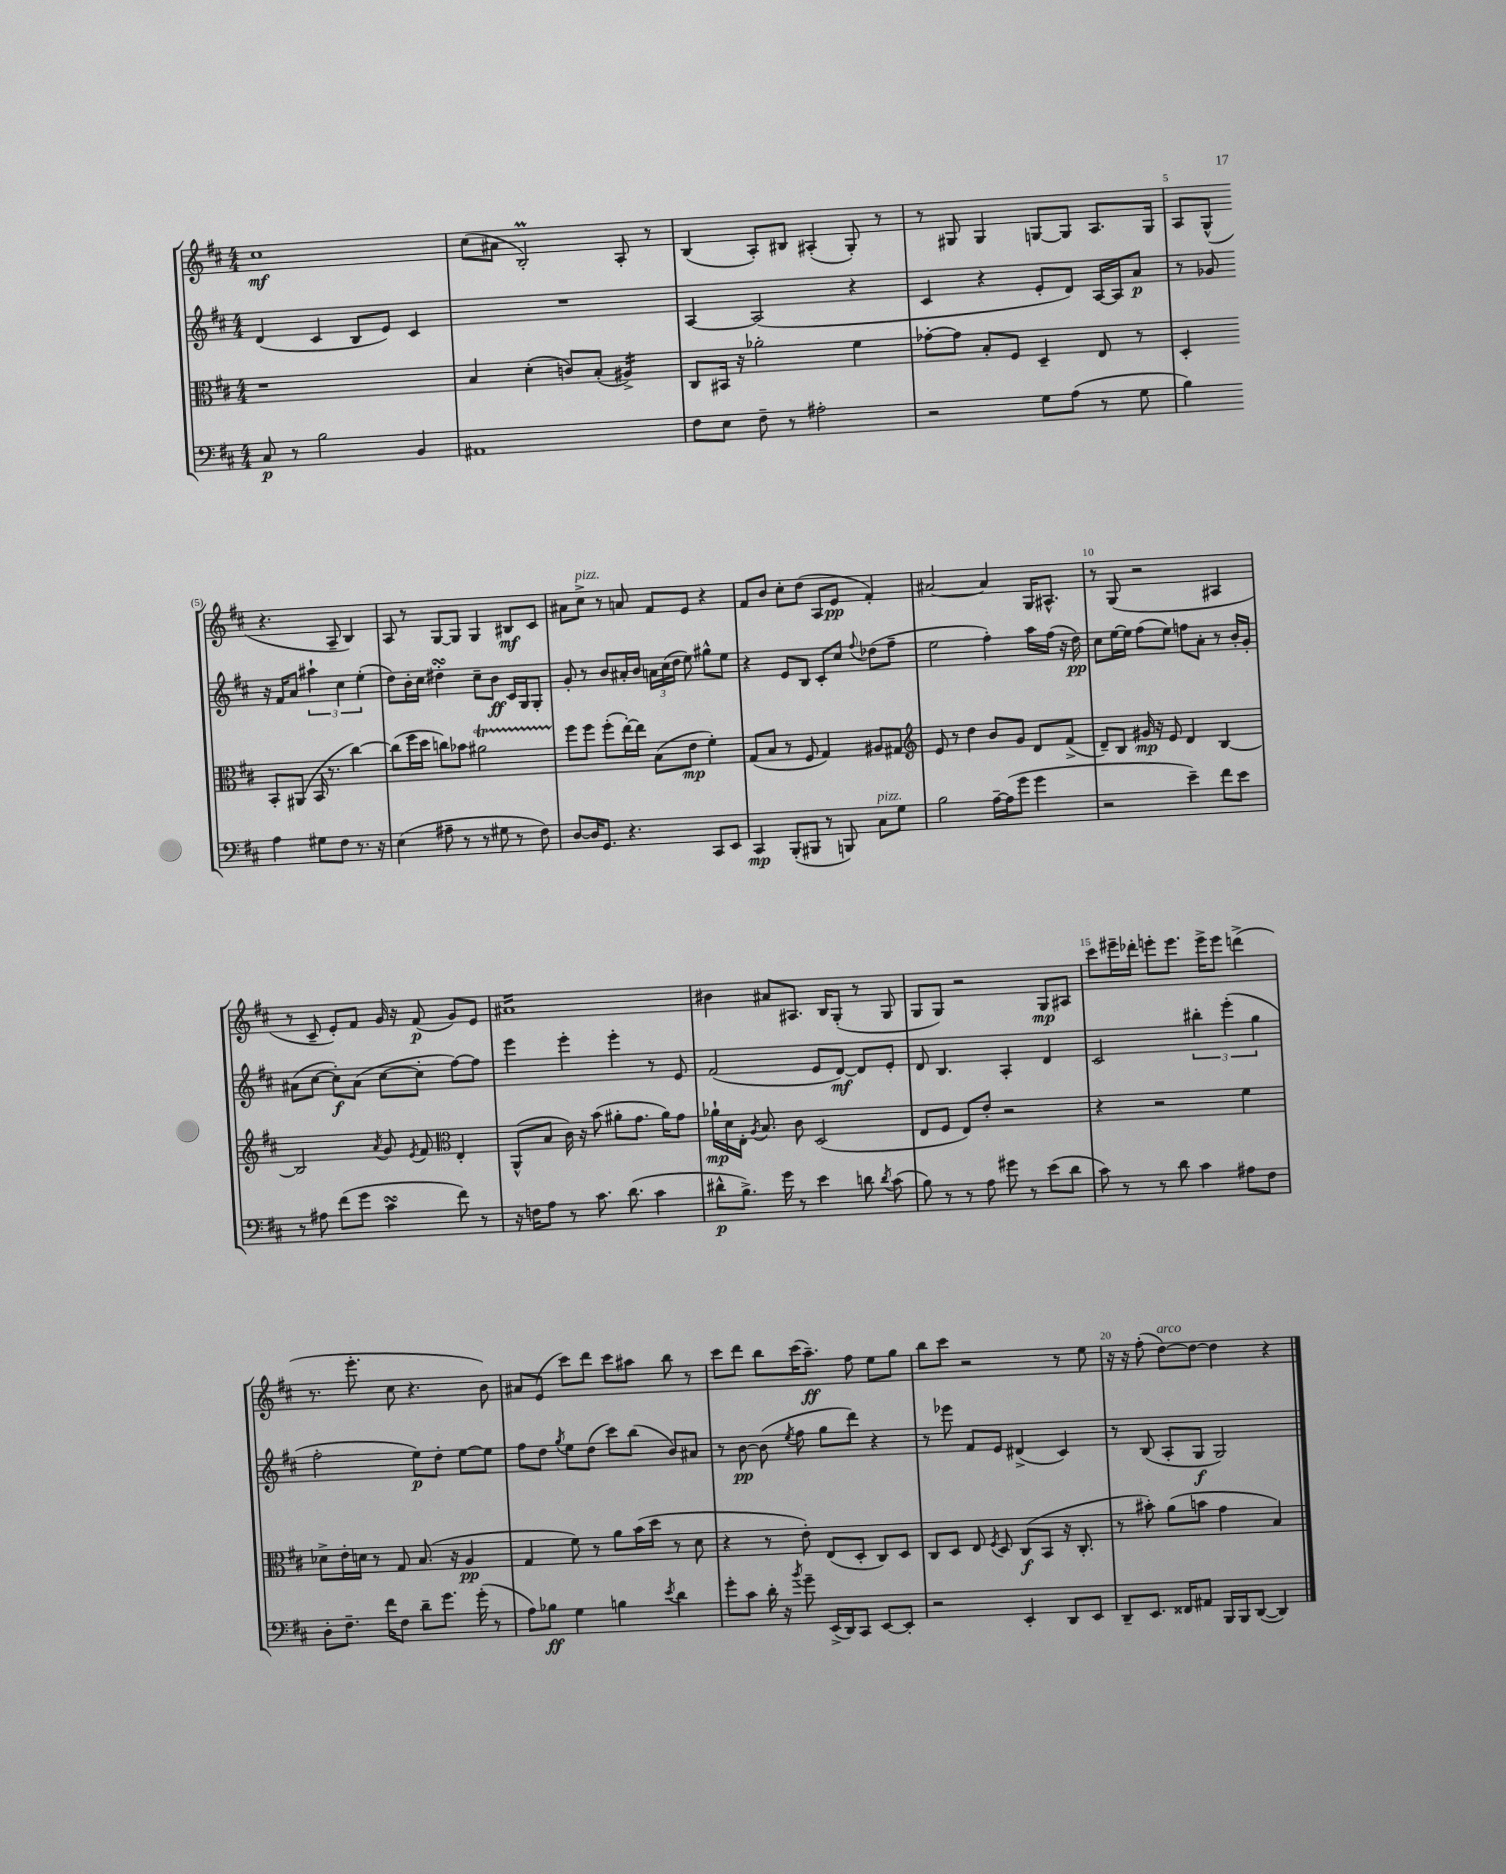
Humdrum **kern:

**kern	**kern	**kern	**kern
*staff4	*staff3	*staff2	*staff1
*clefF4	*clefC3	*clefG2	*clefG2
*k[f#c#]	*k[f#c#]	*k[f#c#]	*k[f#c#]
*M4/4	*M4/4	*M4/4	*M4/4
8C#	1r	(4d	1cc#
8r	.	.	.
2B	.	4c#	.
.	.	8B	.
.	.	8e)	.
4BB	.	4c#	.
=	=	=	=
1AA#	4B	1r	(8cc#
.	.	.	8a#
.	(4d'	.	2B')
.	8c)	.	.
.	(8B'	.	.
.	4A#^)	.	8A'
.	.	.	8r
=	=	=	=
8F#	8C#	[4A	(4B
8E	16BB#	.	.
.	16r	.	.
8F#~	2a-'	(2A]	8A')
8r	.	.	8B#
2A#'	.	.	(4A#'
.	4f#	4r	8G')
.	.	.	8r
=	=	=	=
2r	[8g-'	4c#	8r
.	8g-]	.	8G#
.	8B'	4r	4G#
.	8F#	.	.
8G	4D~	8e'	[8G
(8A	.	8d)	8G]
8r	8E	[16A	8.A
.	.	16A]	.
8G	8r	8a	.
.	.	.	16G
=	=	=	=
4B)	4D'	8r	8A
.	.	8g-	(8G^^
4A	8BB'	16r	4.r
.	.	16f#	.
.	(8AA#	8a	.
8G#	16BB	6aa#`	.
.	8.r	.	.
8F#	.	.	8A~
.	.	6cc#	.
8.r	[4cc#)	.	4B)
.	.	(6ee'	.
16r	.	.	.
=	=	=	=
(4E	(8cc#]	8dd)	8A
.	16ff#	16b'	8r
.	16dd	16cc#	.
8A#~	8cc)	4dd#'	[8G
8r	8b-	.	8G]
8r	2a#	8cc#~	4G
8G#	.	8b	.
8r	.	16c#	8B#
.	.	16G	.
8F#)	.	8G'	8c#
=	=	=	=
[8D	8ff#	8g'	8a#
16D]	8ff#	8r	8cc#^
8.GG	.	.	.
.	(8ff#'	8b	8r
4.r	[16ee')	16a#'	8a
.	16ee]	16b	.
.	(8B	24a	8f#
.	.	(24cc#	.
.	.	24dd	.
.	8e	8ee)	8e
8CC#	4f#')	8gg#^^	4r
8EE	.	8ee	.
=	=	=	=
4CC#	(8G	4r	8f#
.	8B	.	8b
(8BBB'	8r	8e	8cc#'
8BBB#	8F#	8B	(8dd
8r	4G)	8c#'	8A
8BBB)	.	8cc#	8e
.	.	8qqff#	.
8C#	8A#	(8dd-	4f#')
8G	8G#	8ff#~	.
=	=	=	=
*	*clefG2	*	*
2B	8e	2ee	[2a#
.	8r	.	.
.	4dd	.	.
[16A~	8b	4ff#')	4a#]
(16A]	.	.	.
8g	8g	.	.
4g	8d	16aa	16G
.	.	(16ff#	8.A#^^
.	(8f#^	16r	.
.	.	16dd)	.
=	=	=	=
2r	8d~)	8cc#	8r
.	8B	[16ee	(8G
.	.	16ee]	.
.	16g#	(8ff#	2r
.	16r	.	.
.	8e	8ee)	.
4e~)	4d	8ff	.
.	.	8a'	.
8f#	[4B	8r	4A#
8e	.	16b'	.
.	.	16g'	.
=	=	=	=
8r	2B]	(8a#	8r
8A#	.	[8cc#	8c#~
(8f#	.	8cc#'])	8e')
8g	.	(8a#	8f#
.	8qa	.	.
4c#	8g	[8cc#	16g
.	.	.	16r
.	8qe	.	.
.	8f#	8cc#']	(8f#
*	*clefC3	*	*
8f#)	4E'	[8ff#)	8g)
8r	.	8ff#]	8e
=	=	=	=
16r	(8AA^^	4eee	1a#
16F	.	.	.
8A	8B	.	.
8r	16c#)	4eee'	.
.	16r	.	.
8.c#	(8b	.	.
.	8a#'	4eee'	.
(8.d	.	.	.
.	8.g	.	.
4c#	.	8r	.
.	16a#)	.	.
.	8g	8e	.
=	=	=	=
8d#^^	16a-`	(2f#	4b#
.	16d	.	.
8.B^)	16E'	.	.
.	8qA	.	.
.	8.B	.	.
.	.	.	8a#
16g	.	.	.
8r	8c#	.	8.A#
4e	(2D	8e	.
.	.	.	16B
.	.	[8d)	(8G'
8d	.	8d]	8r
8qd	.	.	.
(8c#	.	8e'	8G
=	=	=	=
8B)	8E	8d	8G
8r	8F#	4.B	8G)
8r	8E)	.	2r
8A	8e'	.	.
8g#	2r	4A'	.
8r	.	.	.
(8e	.	4d	8G
8d	.	.	8A#
=	=	=	=
8c#)	4r	2c#	8ccc#
8r	.	.	16eee#~
.	.	.	16ddd-'
8r	2r	.	8eee'
8d	.	.	8.eee
4c#	.	6bb#'	.
.	.	.	16eee^
.	.	.	8eee
.	.	(6eee'	.
8A#	4f#	.	(4ddd^
.	.	6gg	.
8F#	.	.	.
=	=	=	=
8D'	8d-^	2ff#'	8.r
8.F#~	16e'	.	.
.	16d	.	8.eee'
.	8r	.	.
16f#	.	.	.
8F#	8G	.	8cc#
8d~	(8.B	8ee)	4.r
8.g	.	8dd'	.
.	16r	.	.
.	4A	[8ee	.
(16g'	.	.	.
8r	.	8ee]	8b)
=	=	=	=
8A)	4G	8ff#	8a#
8B-	.	8dd	(8e
.	.	8qgg	.
4G	8f#)	8ee	8ccc#)
.	8r	(8dd	8ddd
4B	8a	8ccc#)	8ccc#
.	(16b	(8bb	8aa#
.	16dd	.	.
8qe	.	.	.
4d	8r	8b)	8bb
.	8d	8a#	8r
=	=	=	=
8g'	4r	8r	8ccc#
8c#	.	[8b	8ddd
16d'	8r	(8b]	8bb
16r	.	.	.
8qb	.	8qee	.
8g~	8e')	8ff#	(16ccc#
.	.	.	8.aa~)
(16EE^	(8E	8gg	.
16DD)	.	.	.
8CC#	8D'	8ddd)	8ff#
[8EE	8C#)	4r	8ee
8EE']	8D	.	8gg
=	=	=	=
2r	8C#	8r	8bb
.	8D	8eee-	8ccc#
.	8E	8f#	2r
.	8qF#	.	.
.	8D	8e	.
4EE'	(8C#	(4d#^	.
.	8BB	.	.
8DD	16r	4c#)	8r
.	8.C#'	.	.
8EE	.	.	8ee
=	=	=	=
8DD~	8r	8r	16r
.	.	.	16r
8.EE	8b#')	(8B	(8ff#'
.	(8a	8A'	[8dd)
16FF##	.	.	.
8AA#	8b	8G	8dd_
16BBB	4g	2G)	4dd]
16BBB	.	.	.
([8DD	.	.	.
4DD])	4B)	.	4r
==	==	==	==
*-	*-	*-	*-
